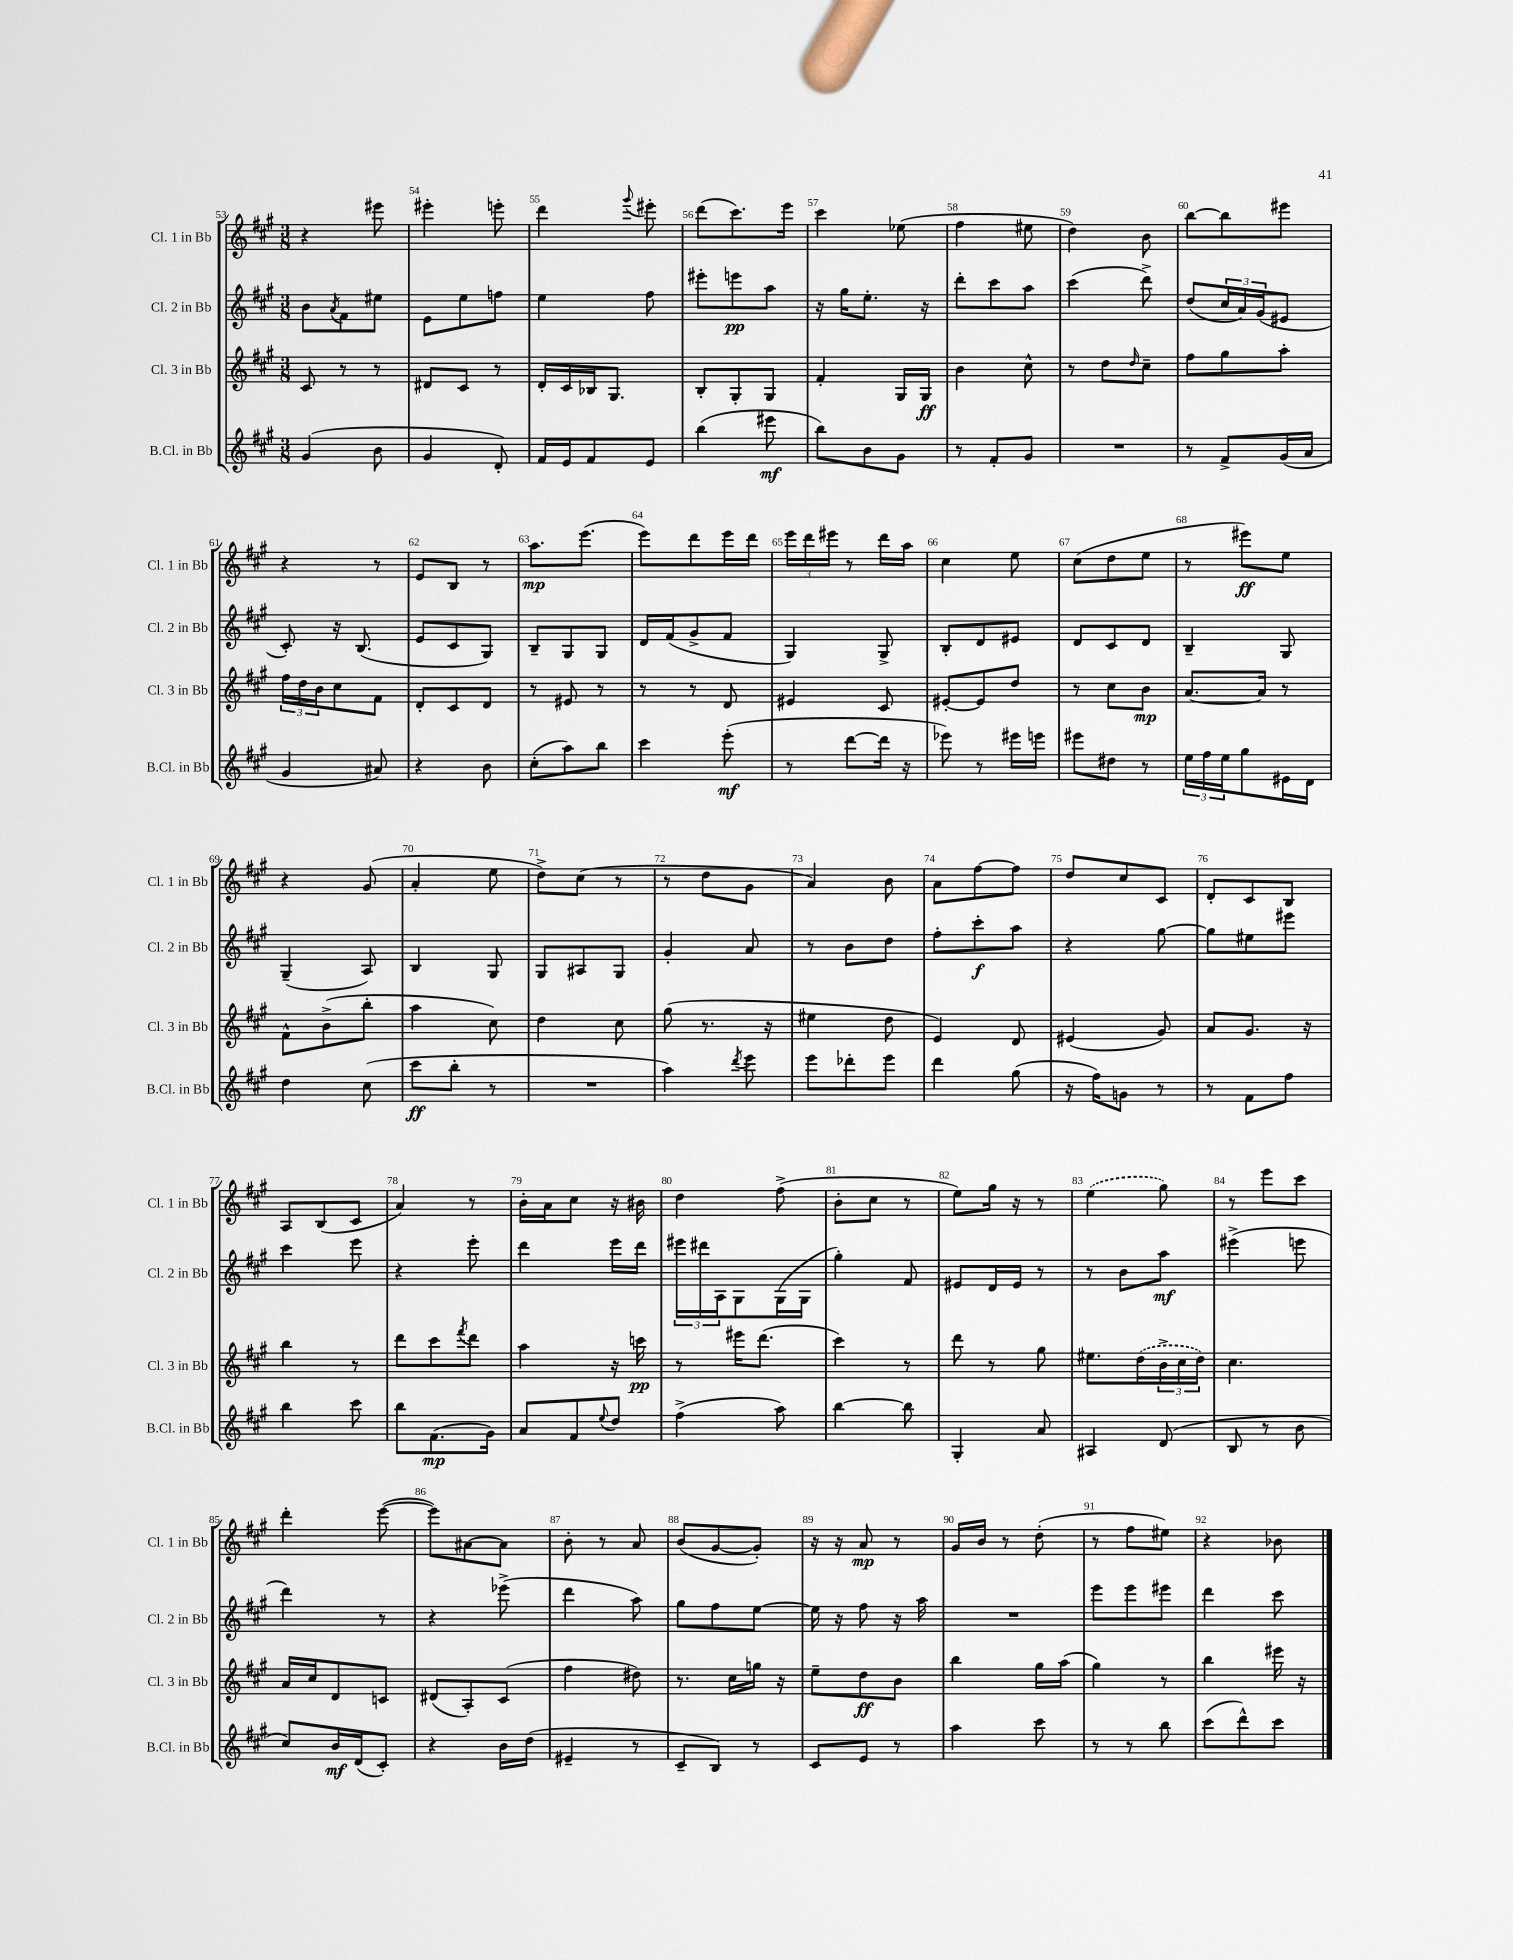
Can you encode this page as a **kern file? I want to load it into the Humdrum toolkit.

**kern	**kern	**kern	**kern
*staff4	*staff3	*staff2	*staff1
*clefG2	*clefG2	*clefG2	*clefG2
*k[f#c#g#]	*k[f#c#g#]	*k[f#c#g#]	*k[f#c#g#]
*M3/8	*M3/8	*M3/8	*M3/8
(4g#/	8c#/	8b\L	4r
.	.	8qa/	.
.	8r	8f#\	.
8b\	8r	8ee#\J	8eee#\
=	=	=	=
4g#/	8d#/L	8e\L	4eee#'\
.	8c#/J	8ee\	.
8d'/)	8r	8ff\J	8eee'\
=	=	=	=
16f#/LL	16d'/LL	4ee\	4ddd\
16e/J	16c#/	.	.
8f#/	16B-/J	.	.
.	8.G#/J	.	.
.	.	.	8qqggg#/
8e/J	.	8ff#\	8eee#'\
=	=	=	=
(4bb\	8B'/L	8eee#'\L	(8ddd\L
.	8G#'/	8eee\	8.ccc#\)
8eee#\	8G#/J	8aa\J	.
.	.	.	16eee\Jk
=	=	=	=
8bb\L)	4f#'/	16r	4ccc#\
.	.	16gg#\LK	.
8b\	.	8.ee'\J	.
8g#\J	16G#/LL	.	(8ee-\
.	16G#/JJ	16r	.
=	=	=	=
8r	4b\	8ddd'\L	4ff#\
8f#'/L	.	8ccc#\	.
8g#/J	8cc#^^\	8aa\J	8ee#\
=	=	=	=
4.r	8r	(4ccc#\	4dd\)
.	8dd\L	.	.
.	16qqdd/	.	.
.	8cc#~\J	8ddd^\)	8b\
=	=	=	=
8r	8ff#\L	(8dd/L	[8bb\L
8f#^/L	8gg#\	24cc#/L	8bb\]
.	.	24a/)	.
.	.	(24g#/J	.
(16g#/L	8aa'\J	8e#/J	8eee#\J
16a/JJ	.	.	.
=	=	=	=
4g#/	24ff#\LL	8c#'/)	4r
.	24dd\	.	.
.	24b\J	.	.
.	8cc#\	16r	.
.	.	(8.B/	.
8a#/)	8f#\J	.	8r
=	=	=	=
4r	8d'/L	8e/L	8e/L
.	8c#/	8c#/	8B/J
8b\	8d/J	8G#/J)	8r
=	=	=	=
(8cc#'\L	8r	8B~/L	8.aa\L
8aa\)	8e#/	8G#/	.
.	.	.	(8.eee\J
8bb\J	8r	8G#/J	.
=	=	=	=
4ccc#\	8r	16d/LL	8eee\L)
.	.	(16f#/J	.
.	8r	8g#^/	8ddd\
(8eee'\	8d/	8f#/J	16eee\L
.	.	.	16ddd\JJ
=	=	=	=
8r	4e#/	4G#/)	24eee\LL
.	.	.	24ddd\
.	.	.	24eee#\JJ
[8ddd\L	.	.	8r
16ddd\]Jk	8c#/	8G#^/	16ddd\LL
16r	.	.	16aa\JJ
=	=	=	=
8eee-\)	[8e#'/L	8B'/L	4cc#\
8r	8e#/]	8d/	.
16eee#\LL	8dd/J	8e#/J	8ee\
16eee\JJ	.	.	.
=	=	=	=
8eee#\L	8r	8d/L	(8cc#\L
8dd#\J	8cc#\L	8c#/	8dd\
8r	8b\J	8d/J	8ee\J
=	=	=	=
24ee\LL	[8.a/L	4B~/	8r
24ff#\	.	.	.
24ee\J	.	.	.
8gg#\	.	.	8eee#\L)
.	16a/]Jk	.	.
16e#\L	8r	8G#/	8ee\J
16d\JJ	.	.	.
=	=	=	=
4dd\	8f#^^\L	(4G#~/	4r
.	(8b^\	.	.
(8cc#\	8bb'\J	8A/)	(8g#/
=	=	=	=
8ccc#\L	4aa\	4B/	4a'/
8bb'\J	.	.	.
8r	8cc#\)	8G#/	8ee\
=	=	=	=
4.r	4dd\	8G#/L	8dd^\L)
.	.	8A#/	(8cc#\J
.	8cc#\	8G#/J	8r
=	=	=	=
4aa\)	(8gg#\	4g#'/	8r
.	8.r	.	8dd\L
8qddd/	.	.	.
8eee\	.	8a/	8g#\J
.	16r	.	.
=	=	=	=
8eee\L	4ee#\	8r	4a/)
8ddd-'\	.	8b\L	.
8eee\J	8dd\	8dd\J	8b\
=	=	=	=
4ddd\	4e/)	8ff#'\L	8a\L
.	.	8ccc#'\	[8ff#\
(8gg#\	8d/	8aa\J	8ff#\]J
=	=	=	=
16r	(4e#/	4r	8dd/L
16ff#\LK)	.	.	.
8g\J	.	.	8cc#/
8r	8g#/)	[8gg#\	8c#/J
=	=	=	=
8r	8a/L	8gg#\]L	8d'/L
8f#\L	8.g#/J	8ee#\	8c#/
8ff#\J	.	8eee#\J	8B/J
.	16r	.	.
=	=	=	=
4bb\	4bb\	4ccc#\	8A/L
.	.	.	(8B/
8ccc#\	8r	8eee\	8c#/J
=	=	=	=
8bb\L	8ddd\L	4r	4a/)
(8.f#\	8ccc#\	.	.
.	8qfff#/	.	.
.	8ddd\J	8eee'\	8r
16g#\Jk)	.	.	.
=	=	=	=
8a/L	4aa\	4ddd\	16b'\LL
.	.	.	16a\J
8f#/	.	.	8cc#\J
8qqee/	.	.	.
8dd/J	16r	16eee\LL	16r
.	16ccc\	16ddd\JJ	16b#\
=	=	=	=
(4ff#^\	8r	24eee#\LL	4dd\
.	.	24ddd#\	.
.	.	24A\J	.
.	16eee#\LK	8G#\	.
.	(8.ddd\J	.	.
8aa\)	.	(16G#\L	(8ff#^\
.	.	16G#\JJ	.
=	=	=	=
[4bb\	4ccc#\)	4gg#'\)	8b'\L
.	.	.	8cc#\J
8bb\]	8r	8f#/	8r
=	=	=	=
4G#'/	8ddd\	8e#/L	8ee\L)
.	8r	16d/L	16gg#\Jk
.	.	16e#/JJ	16r
8a/	8gg#\	8r	8r
=	=	=	=
4A#/	8.ee#\L	8r	(4ee\
.	.	8b\L	.
.	(16dd\L	.	.
(8d/	24b^\	8aa\J	8gg#\)
.	24cc#\	.	.
.	24dd\JJ)	.	.
=	=	=	=
8B/	4.cc#\	(4eee#^\	8r
8r	.	.	8eee\L
8b\	.	8eee\	8ccc#\J
=	=	=	=
8cc#/L)	16a/LL	4ddd\)	4ddd'\
.	16cc#/J	.	.
16b/L	8d/	.	.
(16d/J	.	.	.
8c#'/J)	8c/J	8r	([8eee\
=	=	=	=
4r	(8d#/L	4r	8eee\]L)
.	8A'/)	.	[8a#\
16b\LL	(8c#/J	(8eee-^\	8a#\]J
(16dd\JJ	.	.	.
=	=	=	=
4e#~/	4ff#\	4ddd\	8b'\
.	.	.	8r
8r	8dd#\)	8aa\)	8a/
=	=	=	=
8c#~/L	8.r	8gg#\L	(8b/L
8B/J)	.	8ff#\	[8g#/
.	16cc#\LL	.	.
8r	16gg\JJ	[8ee\J	8g#'/]J)
.	16r	.	.
=	=	=	=
8c#/L	8ee~\L	16ee\]	16r
.	.	16r	16r
8e/J	8dd\	8ff#\	8a/
8r	8b\J	16r	8r
.	.	16aa\	.
=	=	=	=
4aa\	4bb\	4.r	16g#/LL
.	.	.	16b/JJ
.	.	.	8r
8ccc#\	16gg#\LL	.	(8dd'\
.	(16aa\JJ	.	.
=	=	=	=
8r	4gg#\)	8eee\L	8r
8r	.	8eee\	8ff#\L
8bb\	8r	8eee#\J	8ee#\J)
=	=	=	=
(8ccc#\L	4bb\	4ddd\	4r
8ddd^^\)	.	.	.
8ccc#\J	16eee#\	8ccc#\	8b-\
.	16r	.	.
==	==	==	==
*-	*-	*-	*-
